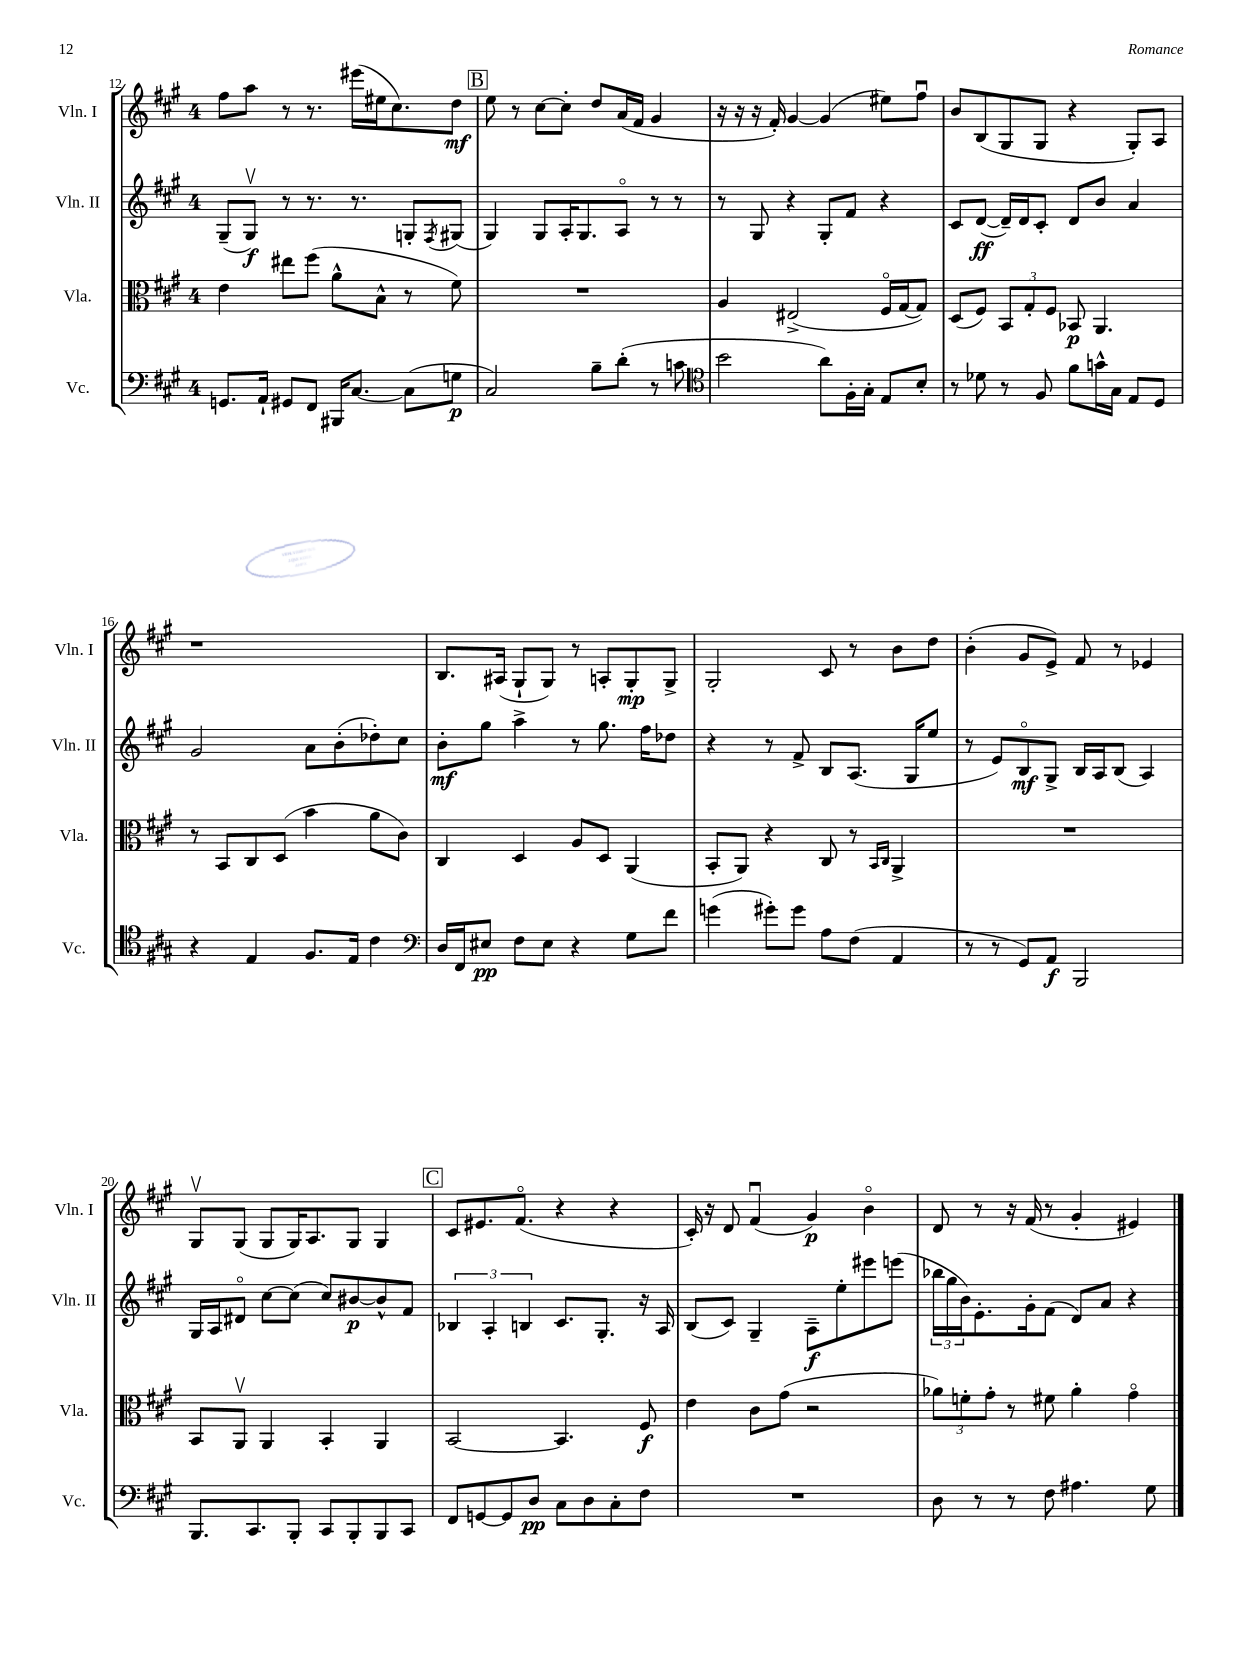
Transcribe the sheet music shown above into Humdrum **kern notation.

**kern	**dynam	**kern	**dynam	**kern	**dynam	**kern	**dynam
*part4	*part4	*part3	*part3	*part2	*part2	*part1	*part1
*staff4	*staff4	*staff3	*staff3	*staff2	*staff2	*staff1	*staff1
*I"Vc.	*	*I"Vla.	*	*I"Vln. II	*	*I"Vln. I	*
*I'Vc.	*	*I'Vla.	*	*I'Vln. II	*	*I'Vln. I	*
*clefF4	*	*clefC3	*	*clefG2	*	*clefG2	*
*k[f#c#g#]	*	*k[f#c#g#]	*	*k[f#c#g#]	*	*k[f#c#g#]	*
*M4/4	*	*M4/4	*	*M4/4	*	*M4/4	*
=12	=12	=12	=12	=12	=12	=12	=12
8.GGn/L	.	4e\	.	(8G#~/L	.	8ff#\L	.
.	.	.	.	8G#v/J)	f	8aa\J	.
16AA`/Jk	.	.	.	.	.	.	.
8GG#X/L	.	8ee#X\L	.	8r	.	8r	.
8FF#/J	.	(8ff#\J	.	8.r	.	8.r	.
16BBB#X/KL	.	8a^^\L	.	.	.	.	.
[8.C#/J	.	.	.	8.r	.	(16eee#X\LL	.
.	.	8B^^\J	.	.	.	16ee#X\J	.
.	.	.	.	.	.	8.cc#\)	.
(8C#\L]	.	8r	.	8Gn'/L	.	.	.
.	.	.	.	8qF#/	.	.	.
8Gn\J	p	8f#\)	.	(8G#X/J	.	8dd\J	mf
!!LO:REH:place=s1:t=B
=13	=13	=13	=13	=13	=13	=13	=13
2C#/)	.	1r	.	4G#/)	.	8ee\	.
.	.	.	.	.	.	8r	.
.	.	.	.	8G#/L	.	[8cc#\L	.
.	.	.	.	16A'/K	.	8cc#'\J]	.
.	.	.	.	8.G#/	.	.	.
8B~\L	.	.	.	.	.	8dd/L	.
(8d'\J	.	.	.	8A/J	.	(16a/L	.
.	.	.	.	.	.	16f#/JJ	.
8r	.	.	.	8r	.	4g#/	.
8cn\	.	.	.	8r	.	.	.
=14	=14	=14	=14	=14	=14	=14	=14
*clefC4	*	*	*	*	*	*	*
2b\	.	4A/	.	8r	.	16r	.
.	.	.	.	.	.	16r	.
.	.	.	.	8G#/	.	16r	.
.	.	.	.	.	.	16f#'/)	.
.	.	(2E#X^/	.	4r	.	[4g#/	.
8a\L)	.	.	.	8G#'/L	.	(4g#/]	.
16F#'\L	.	.	.	8f#/J	.	.	.
16G#'\JJ	.	.	.	.	.	.	.
8E/L	.	16F#/LL	.	4r	.	8ee#X\L)	.
.	.	[16G#/J	.	.	.	.	.
8B'/J	.	8G#/J])	.	.	.	8ff#u\J	.
=15	=15	=15	=15	=15	=15	=15	=15
8r	.	(8D/L	.	8c#/L	.	8b/L	.
8d-X\	.	8F#/J)	.	([8d/J	ff	(8B/	.
8r	.	12BB/L	.	16d~/LL])	.	8G#/	.
.	.	.	.	16d/J	.	.	.
.	.	12G#'/	.	.	.	.	.
8F#/	.	.	.	8c#'/J	.	8G#/J	.
.	.	12F#/J	.	.	.	.	.
8f#\L	.	8BB-X/	p	8d/L	.	4r	.
16gn^^\L	.	4.AA/	.	8b/J	.	.	.
16G#\JJ	.	.	.	.	.	.	.
8E/L	.	.	.	4a/	.	8G#'/L)	.
8D/J	.	.	.	.	.	8A/J	.
!!LO:LB:g=z
=16	=16	=16	=16	=16	=16	=16	=16
4r	.	8r	.	2g#/	.	1r	.
.	.	8BB/L	.	.	.	.	.
4E/	.	8C#/	.	.	.	.	.
.	.	(8D/J	.	.	.	.	.
8.F#/L	.	4b\	.	8a\L	.	.	.
.	.	.	.	(8b'\	.	.	.
16E/Jk	.	.	.	.	.	.	.
4c#\	.	8a\L	.	8dd-X'\)	.	.	.
.	.	8c#\J)	.	8cc#\J	.	.	.
=17	=17	=17	=17	=17	=17	=17	=17
*clefF4	*	*	*	*	*	*	*
16D/LL	.	4C#/	.	8b'\L	mf	8.B/L	.
16FF#/J	.	.	.	.	.	.	.
8E#X/J	pp	.	.	8gg#\J	.	.	.
.	.	.	.	.	.	(16A#X/Jk	.
8F#\L	.	4D/	.	4aa^\	.	8G#`/L	.
8E#\J	.	.	.	.	.	8G#/J)	.
4r	.	8A/L	.	8r	.	8r	.
.	.	8D/J	.	8.gg#\	.	8An'/L	.
8G#\L	.	(4AA/	.	.	.	8G#'/	mp
.	.	.	.	16ff#\KL	.	.	.
8f#\J	.	.	.	8dd-X\J	.	8G#^/J	.
=18	=18	=18	=18	=18	=18	=18	=18
(4gn\	.	8BB'/L	.	4r	.	2G#'/	.
.	.	8AA/J)	.	.	.	.	.
8g#X'\L)	.	4r	.	8r	.	.	.
8g#\J	.	.	.	8f#^/	.	.	.
8A\L	.	8C#/	.	8B/L	.	8c#/	.
(8F#\J	.	8r	.	(8.A/J	.	8r	.
.	.	16qqBB/LL	.	.	.	.	.
.	.	16qqC#/JJ	.	.	.	.	.
4AA/	.	4AA^/	.	.	.	8b\L	.
.	.	.	.	16G#/KL	.	.	.
.	.	.	.	8ee/J	.	8dd\J	.
=19	=19	=19	=19	=19	=19	=19	=19
8r	.	1r	.	8r	.	(4b'\	.
8r	.	.	.	8e/L)	.	.	.
8GG#/L)	.	.	.	8B/	mf	8g#/L	.
8AA/J	f	.	.	8G#^/J	.	8e^/J)	.
2BBB/	.	.	.	16B/LL	.	8f#/	.
.	.	.	.	16A/J	.	.	.
.	.	.	.	(8B/J	.	8r	.
.	.	.	.	4A/)	.	4e-X/	.
!!LO:LB:g=z
=20	=20	=20	=20	=20	=20	=20	=20
8.BBB/L	.	8BB/L	.	16G#/LL	.	8G#v/L	.
.	.	.	.	16A/J	.	.	.
.	.	8AAv/J	.	8d#X/J	.	(8G#/J	.
8.CC#/	.	.	.	.	.	.	.
.	.	4AA/	.	[8cc#\L	.	8G#/L	.
8BBB'/J	.	.	.	(8cc#\J]	.	16G#/K)	.
.	.	.	.	.	.	8.A/	.
8CC#/L	.	4BB'/	.	8cc#/L)	.	.	.
8BBB'/	.	.	.	[8b#X/	p	8G#/J	.
8BBB/	.	4AA/	.	8b#^^/]	.	4G#/	.
8CC#/J	.	.	.	8f#/J	.	.	.
!!LO:REH:place=s1:t=C
=21	=21	=21	=21	=21	=21	=21	=21
8FF#/L	.	[2BB/	.	6B-X/	.	8c#/L	.
[8GGn/	.	.	.	.	.	8.e#X/	.
.	.	.	.	6A'/	.	.	.
8GG/]	.	.	.	.	.	.	.
.	.	.	.	.	.	(8.f#/J	.
.	.	.	.	6Bn/	.	.	.
8D/J	pp	.	.	.	.	.	.
8C#\L	.	4.BB/]	.	8.c#/L	.	4r	.
8D\	.	.	.	.	.	.	.
.	.	.	.	8.G#'/J	.	.	.
8C#'\	.	.	.	.	.	4r	.
8F#\J	.	8F#/	f	16r	.	.	.
.	.	.	.	16A/	.	.	.
=22	=22	=22	=22	=22	=22	=22	=22
1r	.	4e\	.	(8B/L	.	16c#'/)	.
.	.	.	.	.	.	16r	.
.	.	.	.	8c#/J)	.	8d/	.
.	.	8c#\L	.	4G#~/	.	(4f#u/	.
.	.	(8g#\J	.	.	.	.	.
.	.	2r	.	8A~\L	f	4g#/)	p
.	.	.	.	8ee'\	.	.	.
.	.	.	.	8eee#X\	.	4b\	.
.	.	.	.	(8eeen\J	.	.	.
=23	=23	=23	=23	=23	=23	=23	=23
8D\	.	12a-X\L)	.	24bb-X\LL	.	8d/	.
.	.	.	.	24gg#\	.	.	.
.	.	12fn'\	.	24b\J)	.	.	.
8r	.	.	.	8.e'\	.	8r	.
.	.	12g#'\J	.	.	.	.	.
8r	.	8r	.	.	.	16r	.
.	.	.	.	16g#'\k	.	(16f#/	.
8F#\	.	8f#X\	.	(8f#\J	.	8r	.
4.A#X\	.	4a-'\	.	8d/L)	.	4g#'/	.
.	.	.	.	8a/J	.	.	.
.	.	4g#\	.	4r	.	4e#X/)	.
8G#\	.	.	.	.	.	.	.
==	==	==	==	==	==	==	==
*-	*-	*-	*-	*-	*-	*-	*-
